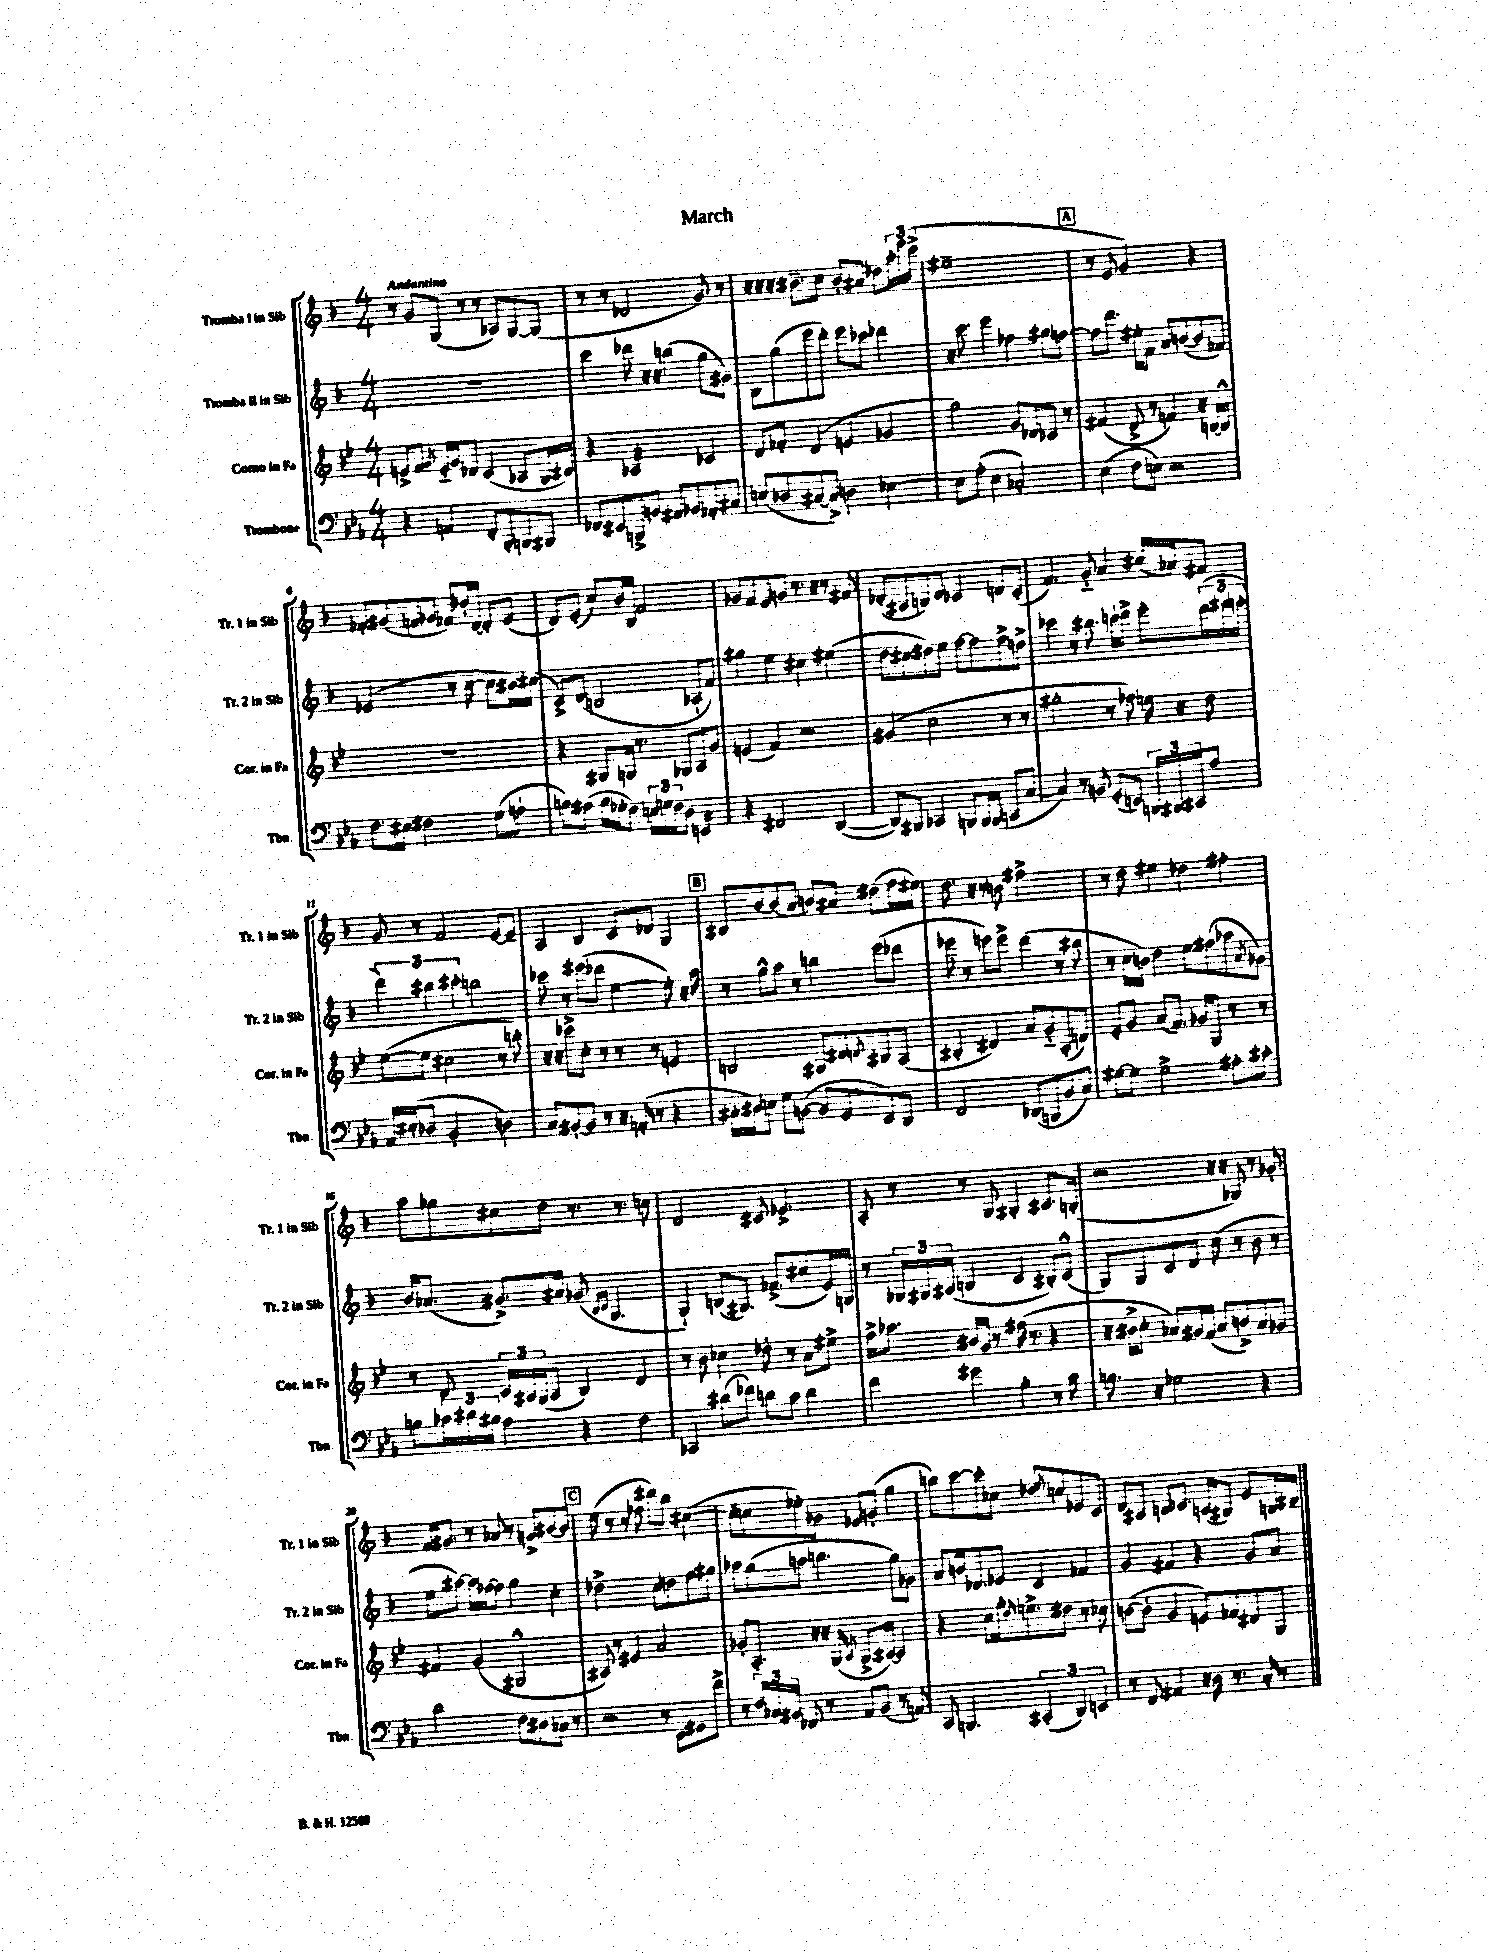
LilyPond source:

\header { title = "March" }
<<
\new StaffGroup <<
\new Staff = "s0" \with { instrumentName = "Tromba I in Sib" shortInstrumentName = "Tr. 1 in Sib" } {
    \clef treble \key f \major \numericTimeSignature \time 4/4 \tempo "Andantino"
    r8 g'8 g8( r8 r8 aes8) g8~ g8( |
    r8 r8 des'2 g'8) r8 |
    r16 r16 r16 bis'8.-- c''8 bis'8-. ais'8 des''8 \tuplet 3/2 { a''16-. e'''16 c'''16->( } |
    eis''1-- |
    \mark \markup { \box "A" } r8 e'8 g'2) r4 |
    fes'8-. gis'8( f'8 ges'8 fes'8) des''16-. d'16~ d'8-. e'8( |
    d'8) e'8-.( c''8) bes'16 bes16 f'2 |
    ges'8 f'8 e'8 g'8 r8. r16 r8 fis'8 |
    des'8-.( ais8 b8) des'8 ces'4 d'8 ces'8-.( |
    f'4.) g'8-_ a'4 cis''16( aes'16) fis'8 |
    g'8 r8 f'2 e'8~ e'8-- |
    a4 bes4 c'8 des'8 g4 |
    \mark \markup { \box "B" } bis8 bes'8~ bes'8( a'8 b'8) ais'8 dis''8( f''16 eis''16) |
    d''8. r16 r8 b'8 fis''2-> |
    r8 d''8 eis''4 des''4 fis''4-. |
    a''8 ges''8 cis''8 d''8 r8. r8. c''8 |
    d'2 cis'8 ees'4.-> |
    a8-. r8 r8 g8 gis4-. ais8. g16-.( |
    r2 r16 r16 ges8) r8 ges'8-. |
    f'16 gis'8. r8 aes'8 r8 g'8-> bis'8~ bis'8 |
    \mark \markup { \box "C" } e''8( r8 r8 fes''8 dis'''8) bes''8 cis''4~( |
    cis''8-. c''8 ees''8-.) ges'8 ees'8 g'8-.( g''4 |
    b''8) c'''8~ c'''8-. ces''8 des''8 \acciaccatura { e''8 } c''8 ees'8 c'8 |
    d'8 ais8 b8 ces'8. a16( gis8) e'8 g16 bis16-- \bar "|." |
}
\new Staff = "s1" \with { instrumentName = "Tromba II in Sib" shortInstrumentName = "Tr. 2 in Sib" } {
    \clef treble \key f \major \numericTimeSignature \time 4/4
    R1 |
    c'''4 des'''8 r16 r16 b''4( g''8 gis'8) |
    bes8 g''8( e'''8 d'''8-.) e'''8 ces'''8 des'''4 |
    r16 c'''8. e'''4 fes''4 gis''8 f''8~ |
    \mark \markup { \box "A" } f''8 d'''8. eis''16-. f'8 a'8 b'8~( b'8 fes'8) |
    ees'2( r8 c''8~ c''8 bis'16) cis''16( |
    c'8->) d'8( b2 aes8-! f'8) |
    gis''4 e''4 cis''4 eis''4( |
    d''8 cis''8 dis''8) e''8 f''8~ f''8 f''8-> d''8-> |
    ces'''4 r8 bis''8. c'''16-! d'''8-> e'''8-. \tuplet 3/2 { d'''16( eis'''16 e'''16-. } |
    \tuplet 3/2 { d'''4) bis''4 cis'''4-. } b''2 |
    ces'''8 r8 eis'''8( des'''8 e''4~ e''8-.) r16 a''16 |
    \mark \markup { \box "B" } r8 g''8-^ a''8 r8 b''4 e'''8( des'''8 |
    ees'''8 r8 e'''8) e'''8-> d'''4( r8 bis''8 |
    r8 c''16 b'16) d''4 e''8 fis''8( aes''8 \acciaccatura { a'8 } ges'8) |
    bes'16 aes'8.( gis'8.->) ais'16 ges'8( \grace { bes16 c'16 } g4. |
    g4-!) b8( gis8.) fes'8.->( cis''8 e'16) g16 |
    r8 \tuplet 3/2 { ges16 gis16 ais16( } b4 c'4 bis8-.) c'8-^( |
    g8) g8 c'8 d'8 c''8( r8 bes'8 r8 |
    e''8 ais''8~) ais''16 fes''16~ fes''8 g''4 c''4-. |
    \mark \markup { \box "C" } des''2-> c''8 d''8 f''8 gis''8 |
    aes''8 g''8( a''8 b''4. g''8) ges'8 |
    a'8 b'16 des'8. ees'8 c'4 fes'4 |
    g'4 fis'4 r4 g'8 a'8 \bar "|." |
}
\new Staff = "s2" \with { instrumentName = "Corno in Fa" shortInstrumentName = "Cor. in Fa" } {
    \clef treble \key bes \major \numericTimeSignature \time 4/4
    e'8-> f'8 \acciaccatura { g'8 } e'16-_ g'16 des'8 c'4( aes8 g16 bis16) |
    r4 aes2:32 ces'4 |
    d'8 fes'8-. d'4( e'4 ges'4 |
    g''2) g'8 des'8 ces'8 r8 |
    \mark \markup { \box "A" } fis'4( d'8-> r8 f'4) r16 b16~ b8-^ |
    R1 |
    r4 gis8 g16 r8. ges8 a8 g'8 |
    e'4( f'4) r2 |
    gis'4( c''2 r8 r8 |
    gis''2-. r8 fes''8) e''16 r16 d''8 |
    ees''8~( ees''8 cis''2 r8 b''8-.) |
    r16 r16 ces'''8-> c''8-. r8 r8 r8 e'4 |
    \mark \markup { \box "B" } b2 gis8 dis'8 \acciaccatura { d'8 } bis8 a8( |
    bis4-. dis'4) a'8 g'8-_ a8-.( d'8) |
    ees'8-. g'8 a'8( f'8.) ges'16 g8 r8 r8 |
    r8 d'8 \tuplet 3/2 { c'16 ais16 g16( } ais8 bes4) d'4 |
    r8 bes'8 ces''4 des''8-. r8 a'8 eis''8-> |
    f''16-> aes''8. bis'16 g'16 r8 fis''16( r8. r4 |
    r16 bis'16-> c''8-. aes'8) gis'16 f'16( aes'8 b'8->) aes'8 ges'8 |
    fis'4 g'4( gis2-^ |
    \mark \markup { \box "C" } ais8) r8 eis'4 a'2 |
    ges'8-. a8.-. r16 r16 g16( \acciaccatura { a8 } g8.-> ais16~) ais4 |
    r4 c''8 g''16-. \grace { d''16 } e''8.-> dis''8 r8 ces''8 |
    b'8~( b'8-. g'4 e'8) fes'8 dis'8 g8 \bar "|." |
}
\new Staff = "s3" \with { instrumentName = "Trombone" shortInstrumentName = "Tbn." } {
    \clef bass \key ees \major \numericTimeSignature \time 4/4
    r4 a,4 f,8-. bes,,8-. b,,8 bis,,8 |
    fes,8 eis,8 b,,8-> b,8 ais,8 bes,8 aes,8-. cis8 |
    e8( des8 cis8~ cis8->) d4 ees4~ |
    ees8 aes8-.( ees4 ces2-.) |
    \mark \markup { \box "A" } ees4( f8 e8) r2 |
    f8. eis16 fis2 g8( a8-! |
    b8) ais8( b16 ges16-. f8) \tuplet 3/2 { e16 g16 f16 } d8 e,4:16 |
    r4 fis,2 d,4~( |
    d,8) bis,,8 ces,4 b,,8 b,,16 b,,16( c,8 c8~ |
    c4) r8 b,8 g,8-.( e,8) \tuplet 3/2 { b,,16 bis,,16 cis,16 } aes8 |
    aes,16 eis16-.( des8 bes,2-. d4) |
    c8 bis,8~-. bis,8 r8 r16 a,16-.( r8 r4 |
    \mark \markup { \box "B" } cis16-. dis16) e8 g8 b,8~( b,8 g,8 ees,8) d,8 |
    f,2 des,8( b,,8 bes,8 c8) |
    gis8~ gis8 gis2-> ais8-. cis'8-. |
    b8 \tuplet 3/2 { ces'16 dis'16 bis16 } aes4 r4 f4 |
    ces,4 dis'8( fes'8) d'8 c'8 d'4 |
    f'4 gis'4 bes4-. r8 c'8 |
    b8. r16 ges2 r4 |
    d'2 f8 dis8 ces8 r8 |
    \mark \markup { \box "C" } r2 r8 ees,8 gis,8 f'8-> |
    r8 \tuplet 3/2 { f16 ces16 bis,16 } fes,8 r8 aes,8 bis,8( r8 a,8) |
    c,8 b,,4. \tuplet 3/2 { cis,4-.( d,4) e,4 } |
    r8 f,8 ais,4 r16 d16 r8. c16-. r8 \bar "|." |
}
>>
>>
